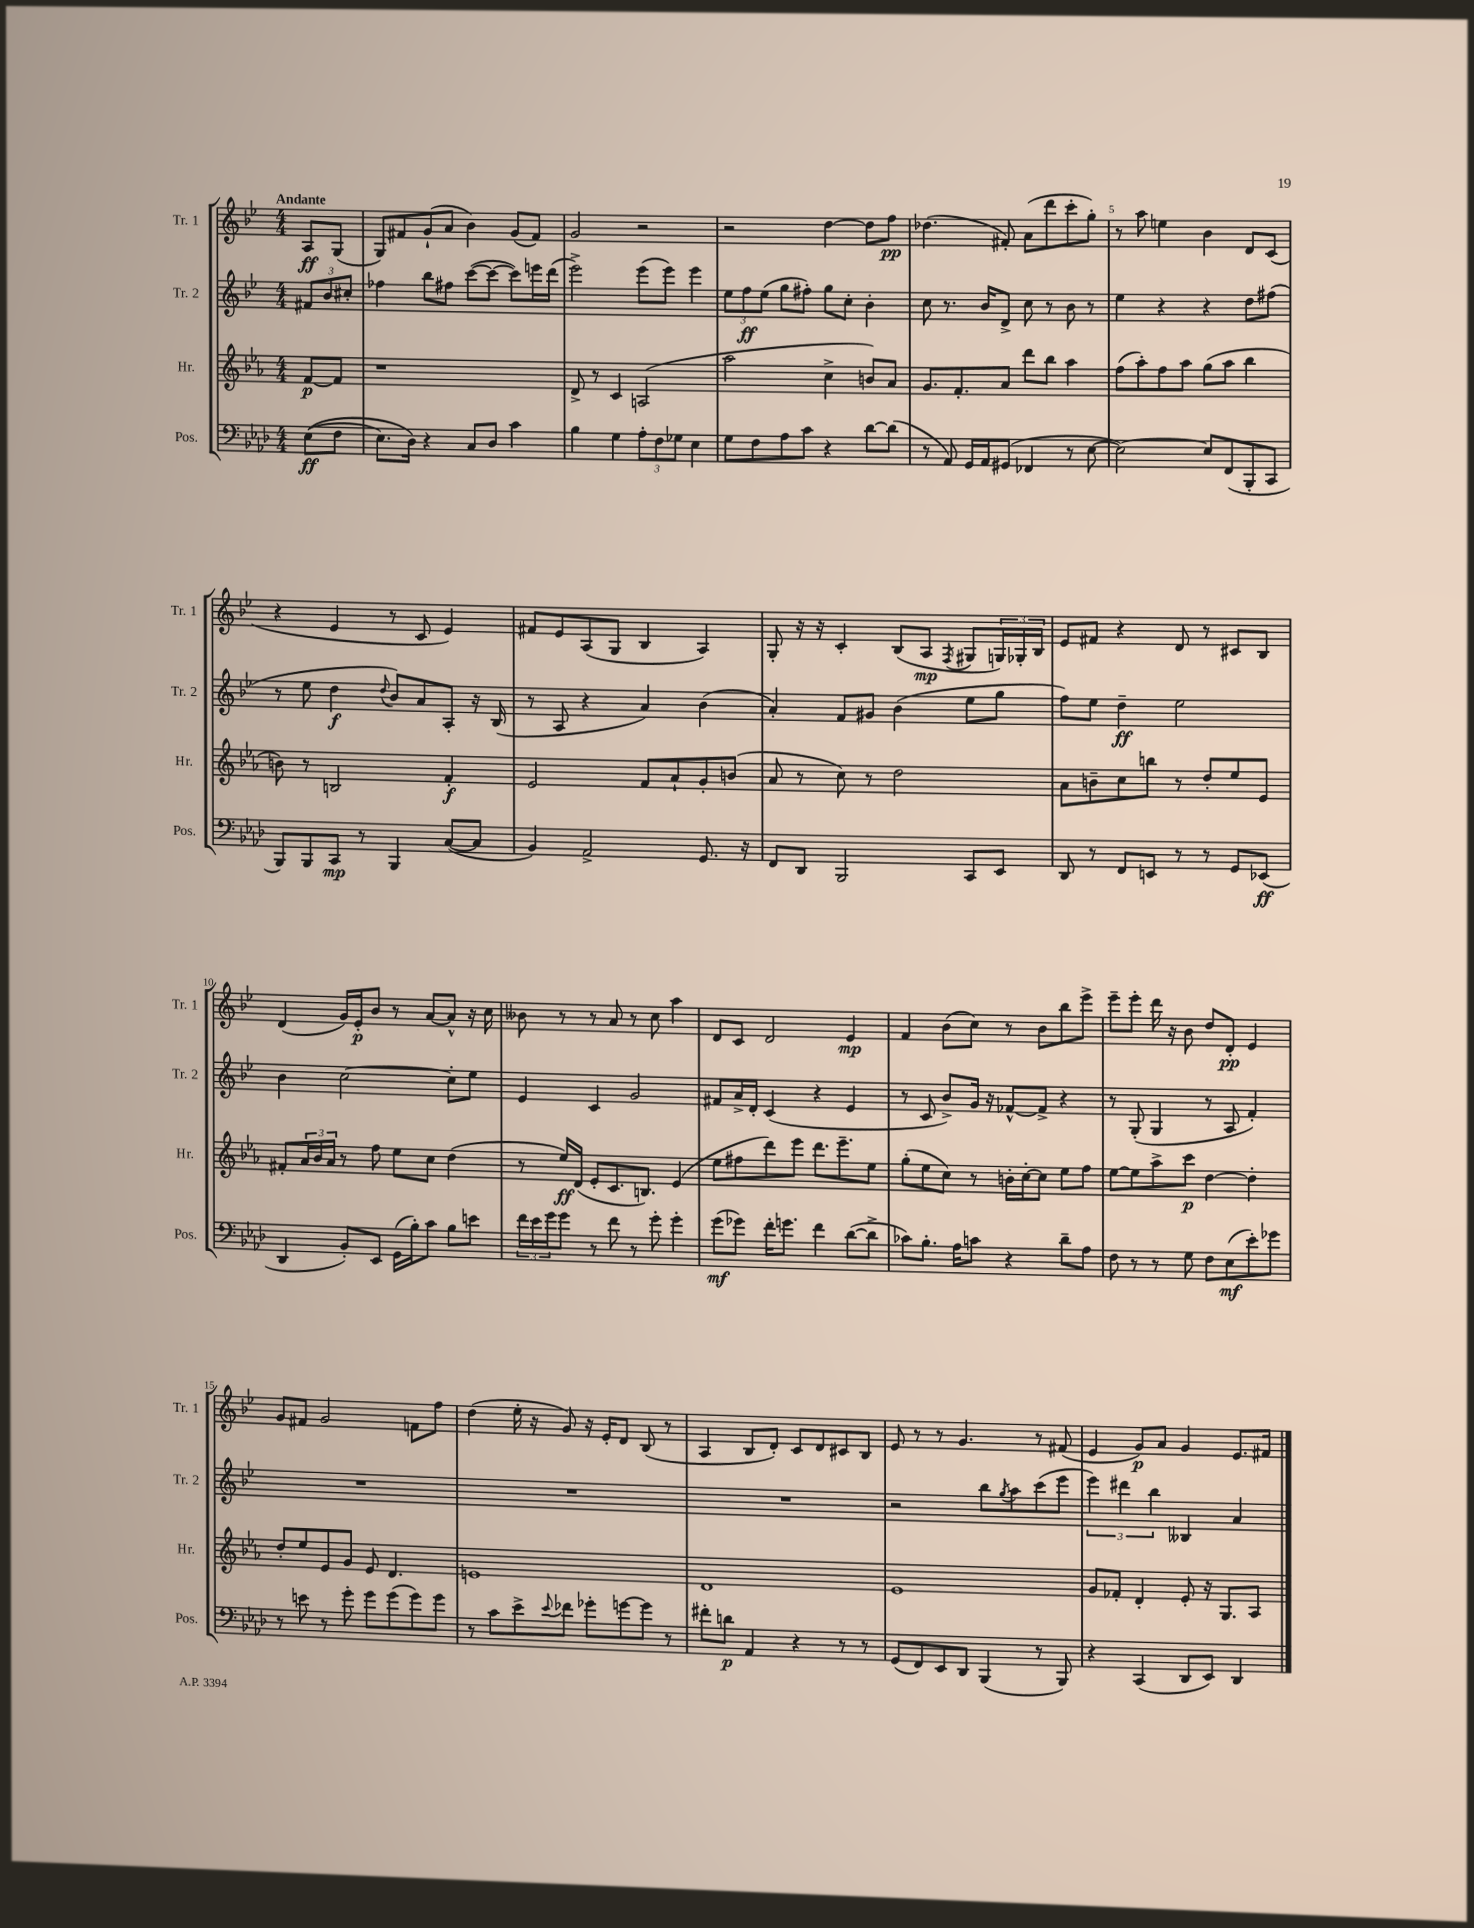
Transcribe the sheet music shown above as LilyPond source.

<<
\new StaffGroup <<
\new Staff = "s0" \with { instrumentName = "Tr. 1" shortInstrumentName = "Tr. 1" } {
    \clef treble \key bes \major \numericTimeSignature \time 4/4 \partial 4 \tempo "Andante"
    a8\ff g8( |
    g8) fis'8 g'8-!( a'8 bes'4) g'8( fis'8) |
    g'2 r2 |
    r2 d''4~ d''8 f''8\pp |
    des''4.( fis'8-.) a'8( d'''8 c'''8-. g''8-.) |
    r8 a''8 e''4 bes'4 d'8 c'8( |
    r4 ees'4 r8 c'8 ees'4) |
    fis'8 ees'8 a8( g8 bes4 a4) |
    g8-. r16 r16 c'4-. bes8( a8\mp \acciaccatura { f8 } gis8 \tuplet 3/2 { g16) ges16-. bes16 } |
    ees'8 fis'8 r4 d'8 r8 cis'8 bes8 |
    d'4( g'16) ees'16-.\p bes'8 r8 a'8~ a'8-^ r16 c''16 |
    beses'8 r8 r8 a'8 r8 c''8 a''4 |
    d'8 c'8 d'2 ees'4\mp |
    f'4 bes'8( c''8) r8 bes'8 bes''8 ees'''8-> |
    ees'''8-- ees'''8-. d'''16 r16 bes'8 d''8 d'8-.\pp ees'4 |
    g'8 fis'8 g'2 f'8 f''8 |
    d''4( ees''16-. r16 g'8) r16 ees'16-. d'8 bes8( r8 |
    a4 bes8 d'8-.) c'8 d'8 cis'8 bes8 |
    ees'8 r8 r8 g'4. r8 fis'8( |
    ees'4 g'8\p) a'8 g'4 ees'8. fis'16 \bar "|." |
}
\new Staff = "s1" \with { instrumentName = "Tr. 2" shortInstrumentName = "Tr. 2" } {
    \clef treble \key bes \major \numericTimeSignature \time 4/4 \partial 4
    \tuplet 3/2 { fis'8 bes'8 cis''8-. } |
    fes''4 bes''8 fis''8 c'''8~( c'''8~ c'''8) e'''16 d'''16( |
    ees'''2->) ees'''8( ees'''8) ees'''4 |
    \tuplet 3/2 { ees''8 f''8\ff ees''8( } g''8 fis''8-.) g''8 c''8-. bes'4-. |
    c''8 r8. bes'16 d'8-> c''8 r8 bes'8 r8 |
    ees''4 r4 r4 d''8 fis''8( |
    r8 ees''8 d''4\f \appoggiatura { d''8 } bes'8) a'8 a8-. r16 bes16( |
    r8 a8 r4 a'4) bes'4( |
    a'4-.) f'8 gis'8 bes'4( ees''8 g''8 |
    f''8) ees''8 d''4--\ff ees''2 |
    bes'4 c''2~ c''8-. ees''8 |
    ees'4 c'4 g'2 |
    fis'8 a'16-> d'16-. c'4( r4 ees'4 |
    r8 c'8 bes'8->) g'16 r16 fes'8~-^ fes'8-> r4 |
    r8 g8-.( g4 r8 a8 f'4-.) |
    R1 |
    R1 |
    R1 |
    r2 bes''8 \acciaccatura { g''8 } a''8 c'''8( ees'''8 |
    \tuplet 3/2 { ees'''4) dis'''4 bes''4 } beses4 a'4 \bar "|." |
}
\new Staff = "s2" \with { instrumentName = "Hr." shortInstrumentName = "Hr." } {
    \clef treble \key ees \major \numericTimeSignature \time 4/4 \partial 4
    f'8~\p f'8 |
    r1 |
    d'8-> r8 c'4 a2( |
    aes''2 c''4-> b'8) aes'8 |
    g'8. f'8.-. aes'8 d'''8 bes''8 aes''4 |
    f''8( aes''8-.) f''8 aes''8 g''8( aes''8 bes''4 |
    b'8) r8 b2 f'4-.\f |
    ees'2 f'8 aes'8-! g'8-. b'8( |
    aes'8 r8 c''8) r8 d''2 |
    aes'8 b'8-- c''8 b''8 r8 d''8-. ees''8 ees'8 |
    fis'8-. \tuplet 3/2 { aes'16 bes'16 aes'16 } r8 f''8 ees''8 c''8 d''4( |
    r8 ees''16\ff) d'16( ees'8-. c'8. b8.) ees'4( |
    ees''8 fis''8 d'''8) ees'''8 d'''8. ees'''8.-- ees''8 |
    g''8-.( ees''8 c''8) r8 b'16-. c''16~-. c''8 ees''8 f''8 |
    ees''8~ ees''8 aes''8-> c'''8\p d''4~ d''4-. |
    d''8-. ees''8 ees'8 g'8 ees'8 d'4. |
    e'1 |
    d'1 |
    ees'1 |
    g'8 fes'8-. d'4-. ees'8-. r16 g8. aes8 \bar "|." |
}
\new Staff = "s3" \with { instrumentName = "Pos." shortInstrumentName = "Pos." } {
    \clef bass \key aes \major \numericTimeSignature \time 4/4 \partial 4
    ees8\ff(\( f8 |
    ees8.) des16\) r4 c8 des8 c'4 |
    bes4 g4 \tuplet 3/2 { aes8-. f8 ges8 } ees4 |
    g8 f8 aes8 c'8 r4 des'8~ des'8( |
    r8 aes,8) g,16 aes,16 gis,8( fes,4 r8 ees8~ |
    ees2~) ees8 f,8( bes,,8-. c,8 |
    bes,,8) bes,,8 c,8\mp r8 bes,,4 c8~( c8 |
    bes,4) aes,2-> g,8. r16 |
    f,8 des,8 bes,,2 c,8 ees,8 |
    des,8 r8 f,8 e,8 r8 r8 g,8 ees,8\ff( |
    des,4 bes,8-.) ees,8 g,16( bes16-.) c'8 bes8 e'8 |
    \tuplet 3/2 { f'16 ees'16 g'16 } g'8 r8 f'8 r8 g'8-. g'4-. |
    g'8\mf( ges'8) f'16-. g'8. f'4 des'8~( des'8-> |
    ces'8) bes8.-. aes16 c'8 r4 des'8-- aes8 |
    f8 r8 r8 g8 f8 ees8\mf( ees'8-.) ges'8 |
    r8 e'8 r8 g'8-. g'8 g'8( g'8) g'8 |
    r8 c'8 ees'8-> \appoggiatura { ees'8 } fes'8 ges'8-. g'8~ g'8 r8 |
    fis'8-. d'8\p aes,4 r4 r8 r8 |
    g,8( f,8) ees,8 des,8 bes,,4( r8 bes,,8) |
    r4 c,4( des,8 ees,8) des,4 \bar "|." |
}
>>
>>
\layout { \context { \Score \override BarNumber.break-visibility = ##(#f #t #t) barNumberVisibility = #(every-nth-bar-number-visible 5) } }
